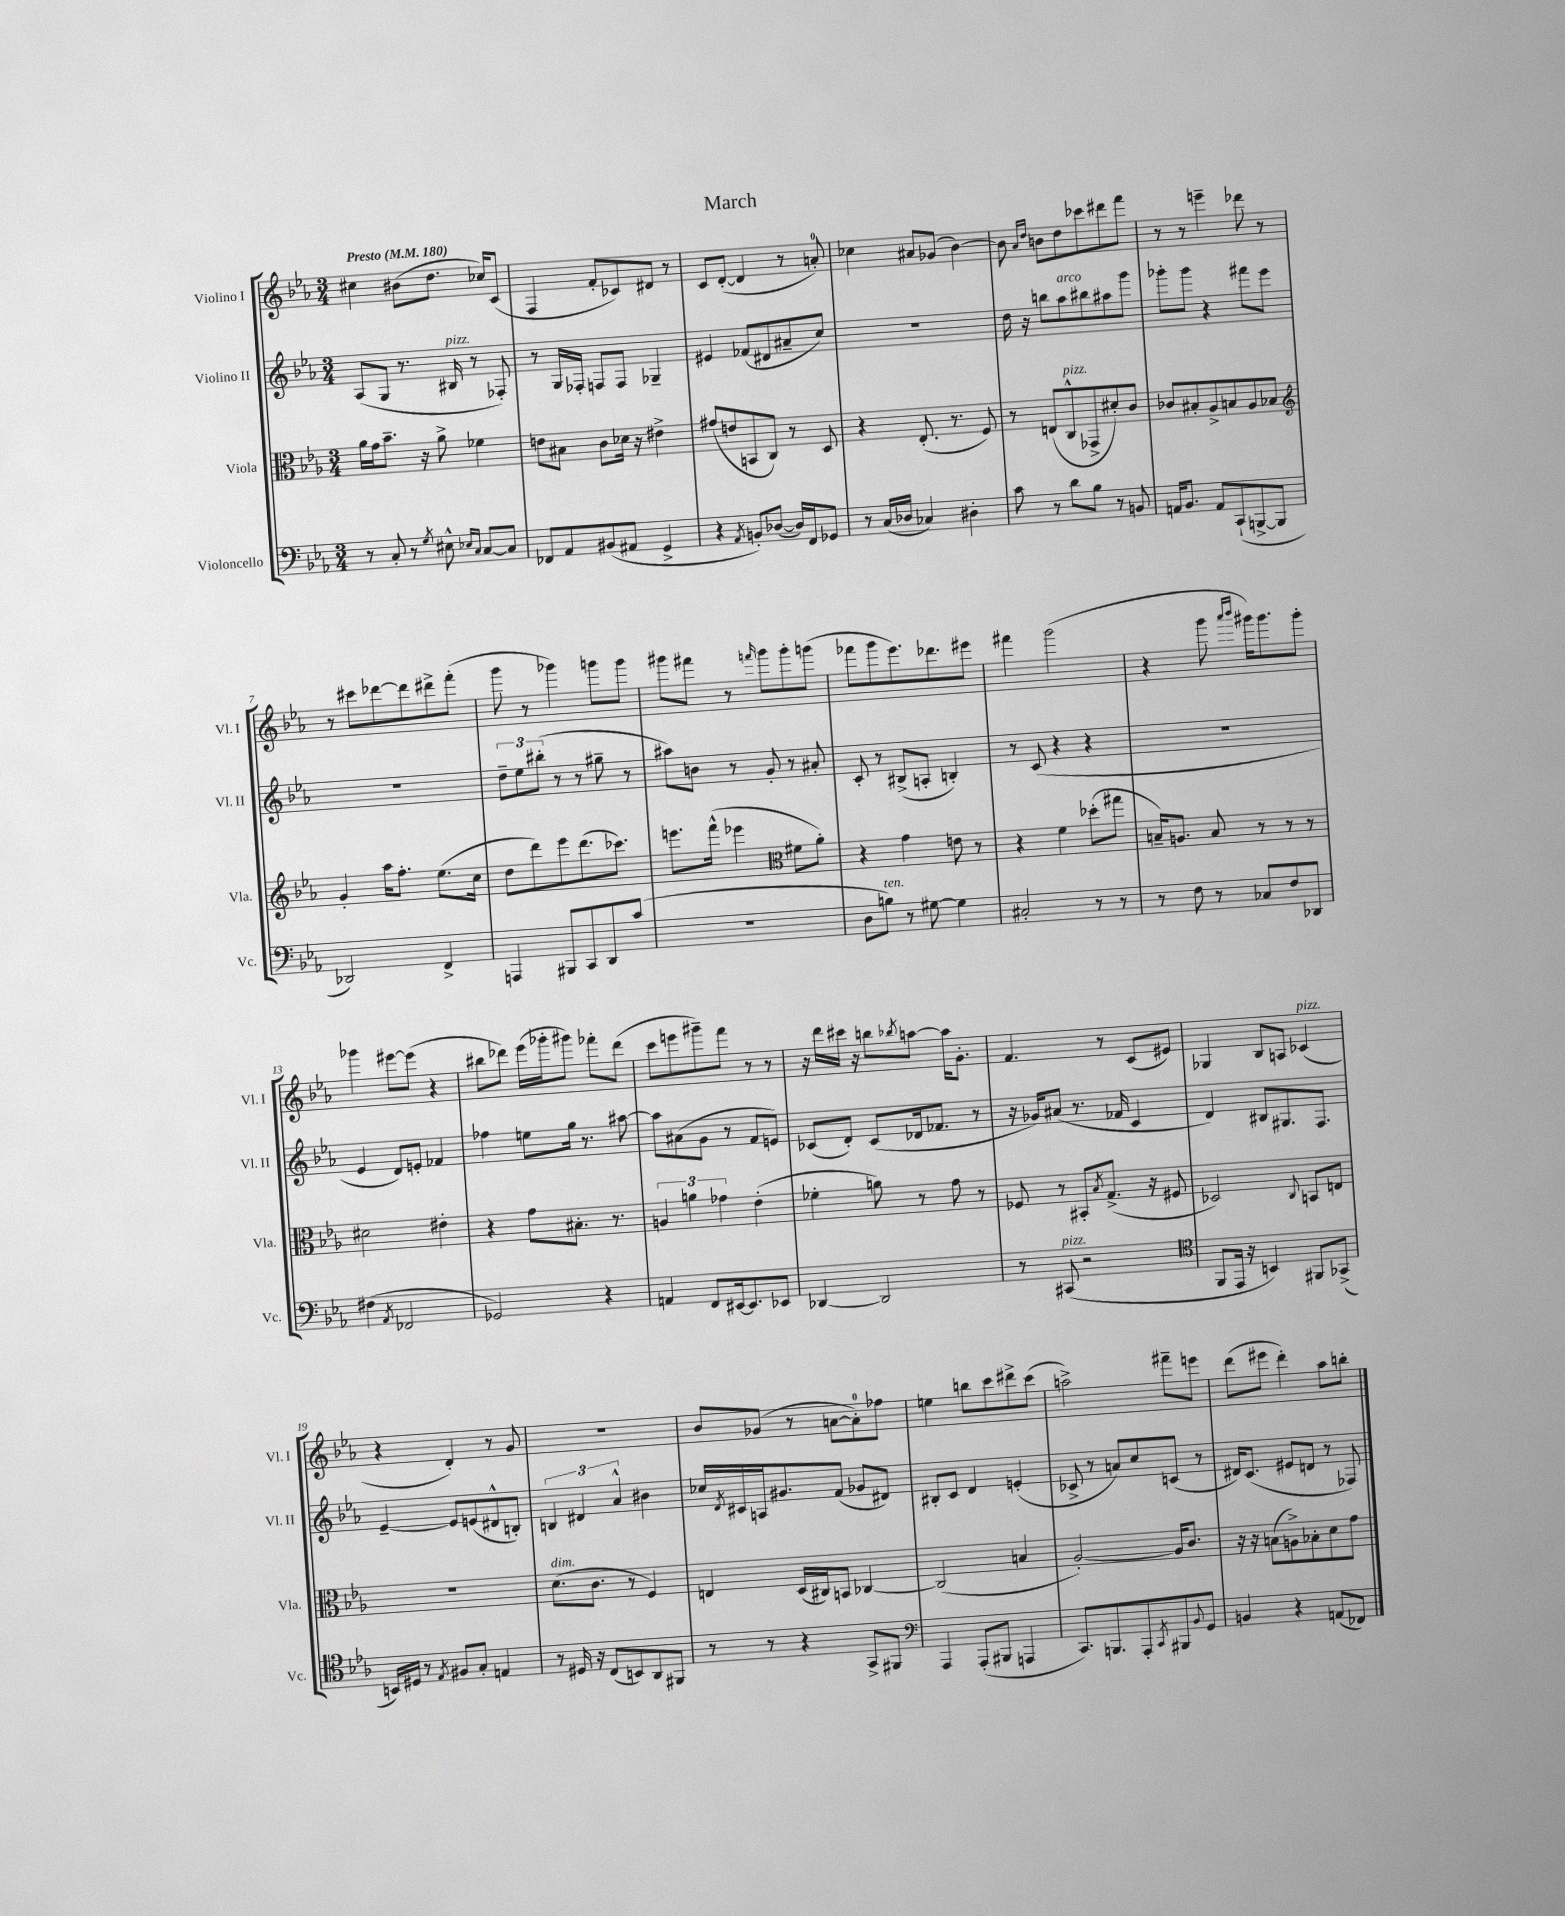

**kern	**kern	**kern	**kern
*staff4	*staff3	*staff2	*staff1
*clefF4	*clefC3	*clefG2	*clefG2
*k[b-e-a-]	*k[b-e-a-]	*k[b-e-a-]	*k[b-e-a-]
*M3/4	*M3/4	*M3/4	*M3/4
*MM180	*MM180	*MM180	*MM180
8r	16a-	(8A-	4cc#
.	16g	.	.
8C'	8.b-~	8G	.
8r	.	8.r	(8b#
.	16r	.	.
8qG	.	.	.
8E#^^	8a-^	.	8.dd
.	.	16B#	.
16qqE-	.	.	.
16qqC	.	.	.
[8C	4f-	8r	.
.	.	.	16cc-)
8C]	.	8F-')	(8c
=	=	=	=
8FF-	8e	8r	4F
8AA-	8B#	16G	.
.	.	16F-'	.
(8BB#	8c	8F	8f'
8AA#	16d-	8F	8c-)
.	16r	.	.
4GG^	4e#^	4G-~	8d#
.	.	.	8r
=	=	=	=
4r	(8g#	4e#	8c
.	8e	.	([8d'
8qAA-	.	.	.
8BB')	8BB	(8f-	4d]
([8D-	8C)	8d#	.
16D-])	8r	8a#~	8r
16FF	.	.	.
8GG-	8D	8cc)	8a')
=	=	=	=
8r	4r	2.r	4cc-
(16C	.	.	.
16D-	.	.	.
4C-)	(8.E-'	.	8a#
.	.	.	(8g-
.	8.r	.	.
4D#'	.	.	[4b-)
.	8F)	.	.
=	=	=	=
8c	8r	16dd	8b-]
.	.	16r	.
.	.	.	16qqa-
.	.	.	16qqdd
8r	(8E	8bb	8b
8d	8C^^	8aa-	8dd
8B-	8GG-^	8bb#	8ccc-
8r	8d#')	8aa#	8ddd#
8BB	8c	8ggg	8fff
=	=	=	=
16AA	8c-	8ggg-'	8r
8.BB-	.	.	.
.	8B#'	8ggg-	8r
8AA	8A-^	4r	4eee~
(8CC`	8B	.	.
[8BBB^	8A-	8fff#	8ddd-
8BBB]	8B-	8eee-	8r
=	=	=	=
*	*clefG2	*	*
2DD-)	4g'	2.r	8r
.	.	.	8ccc#
.	16aa-	.	[8ddd-
.	8.ff'	.	.
.	.	.	8ddd-]
4FF^	(8.ee-	.	8ddd#^
.	.	.	(8fff'
.	16cc	.	.
=	=	=	=
4AAA	8dd	12dd~	8ggg
.	.	12ee-	.
.	8ddd)	.	8r
.	.	(12bb#'	.
8BBB#	8eee-	8r	4ggg-)
8CC	(8.ddd	8r	.
8DD	.	8gg#~	8ggg
.	8.ccc-)	.	.
(8c	.	8r	8ggg
=	=	=	=
2.r	8.eee	8aa#)	8ggg#
.	.	8b	8fff#
.	(16fff^^	.	.
.	4eee-	8r	8r
.	.	.	16qqfff
.	.	8g'	8ggg#
*	*clefC3	*	*
.	8f#	8r	8ggg#'
.	8a-')	8a#'	(8ggg
=	=	=	=
8D	4r	8c'	8fff-
8B)	.	8r	8ggg
8r	4g	(8B#^	8.eee-)
[8G#	.	8A'	.
.	.	.	8.ddd-
4G#]	8e	4B')	.
.	8r	.	8eee#
=	=	=	=
2C#'	4r	8r	4fff#
.	.	(8c	.
.	4f	4r	(2ggg
8r	(8dd-'	4r	.
8r	8gg#	.	.
=	=	=	=
8r	16B~)	2.r	4r
.	8.A	.	.
8F	.	.	.
8r	8B	.	8ggg
.	.	.	16qqaaa-
.	.	.	16qqbbb-
8C-	8r	.	16ggg#)
.	.	.	8.ggg#
8F	8r	.	.
8DD-	8r	.	8ggg#'
=	=	=	=
(4F#	2d#	4e-	4ggg-
8qAA-	.	.	.
2FF-	.	8d)	[8eee#
.	.	8e'	(8eee#]
.	4e#'	4f-	4r
=	=	=	=
2GG-)	4r	4ff-	8bb#
.	.	.	8ddd-)
.	8g	8ee	(16eee-
.	.	.	16ggg-'
.	8.B#'	16gg	8ggg#)
.	.	8.r	.
4r	.	.	8fff-'
.	8.r	.	.
.	.	[8aa#	(8ddd-
=	=	=	=
4AA	6A	8aa#]	8ccc
.	.	(8a#	8eee
.	6a	.	.
8FF	.	8g	8ggg#~)
.	6g-	.	.
[16EE#	.	8r	8fff
8.EE#]	.	.	.
.	(4e-'	8f	8r
8EE-	.	8e)	8r
=	=	=	=
[4DD-	4f-'	(8c-	16r
.	.	.	16ddd
.	.	8d')	16ccc#
.	.	.	16r
2DD-]	8a)	(8c-	8bb
.	.	.	8qbb-
.	8r	16d-	[8aa
.	.	8.f-	.
.	8g	.	16aa]
.	.	.	8.g'
.	8r	8r	.
=	=	=	=
8r	8F-	16r	4.f
.	.	16g-)	.
(8CC#	8r	(8a#	.
2r	8BB#'	8.r	.
.	8qB-	.	.
.	(8.G^	.	8r
.	.	16f-	.
.	.	4c	(8c
.	16r	.	.
.	8F#	.	8e#)
=	=	=	=
*clefC4	*	*	*
8FF	2D-)	4d)	4G-
16EE-	.	.	.
16r	.	.	.
4BB)	.	8B#	8B-
.	.	8.G#	8A
.	8qqC	.	.
8FF#	8BB	.	(4c-
.	.	8.F	.
(8GG-^	8E	.	.
=	=	=	=
16BB)	2.r	[4e-~	4r
16D#	.	.	.
8r	.	.	.
8qE-	.	.	.
8F#	.	8e-]	4d')
8G'	.	(8e	.
4E	.	8d#^^	8r
.	.	8B')	8g
=	=	=	=
8r	(8.d	6B	2.r
16D#	.	.	.
.	.	6d#	.
16r	8.c	.	.
(8C	.	.	.
.	.	6a-^^	.
8BB)	8r	.	.
8AA-	4F)	4b#	.
8FF#	.	.	.
=	=	=	=
8r	4E	16cc-	8b-
.	.	8qd	.
.	.	16c#	.
8r	.	16A	(8g-
.	.	8.g#	.
4r	(16D	.	8r
.	16C#)	.	.
.	8BB	(8f	[8a
8GG^	[4C-	8g-	8a'])
8FF#	.	8d#)	8ff-
=	=	=	=
*clefF4	*	*	*
4AAA-	(2C-]	8B#'	4ee
.	.	8c	.
(8AAA-'	.	4d	8bb
8BBB#	.	.	8ccc
4AAA	4B	(4e'	8ddd#^
.	.	.	(8ccc
=	=	=	=
8.CC)	[2A-')	8c-^	2aa^)
.	.	8r	.
8.BBB	.	.	.
.	.	8a)	.
8AAA-'	.	8cc	.
8qCC	.	.	.
8BBB#	16A-]	(8c	8fff#~
.	8.c	.	.
8qqBB-	.	.	.
8GG	.	8r	8eee
=	=	=	=
4BB	16r	16d#)	(8ddd
.	16r	(8.c	.
.	(8B	.	8eee#
4r	8A^)	8e#	4ddd')
.	8B-'	8d	.
(8AA	8d	8r	8aa-
8FF-)	8g	8F-)	8bb'
==	==	==	==
*-	*-	*-	*-
